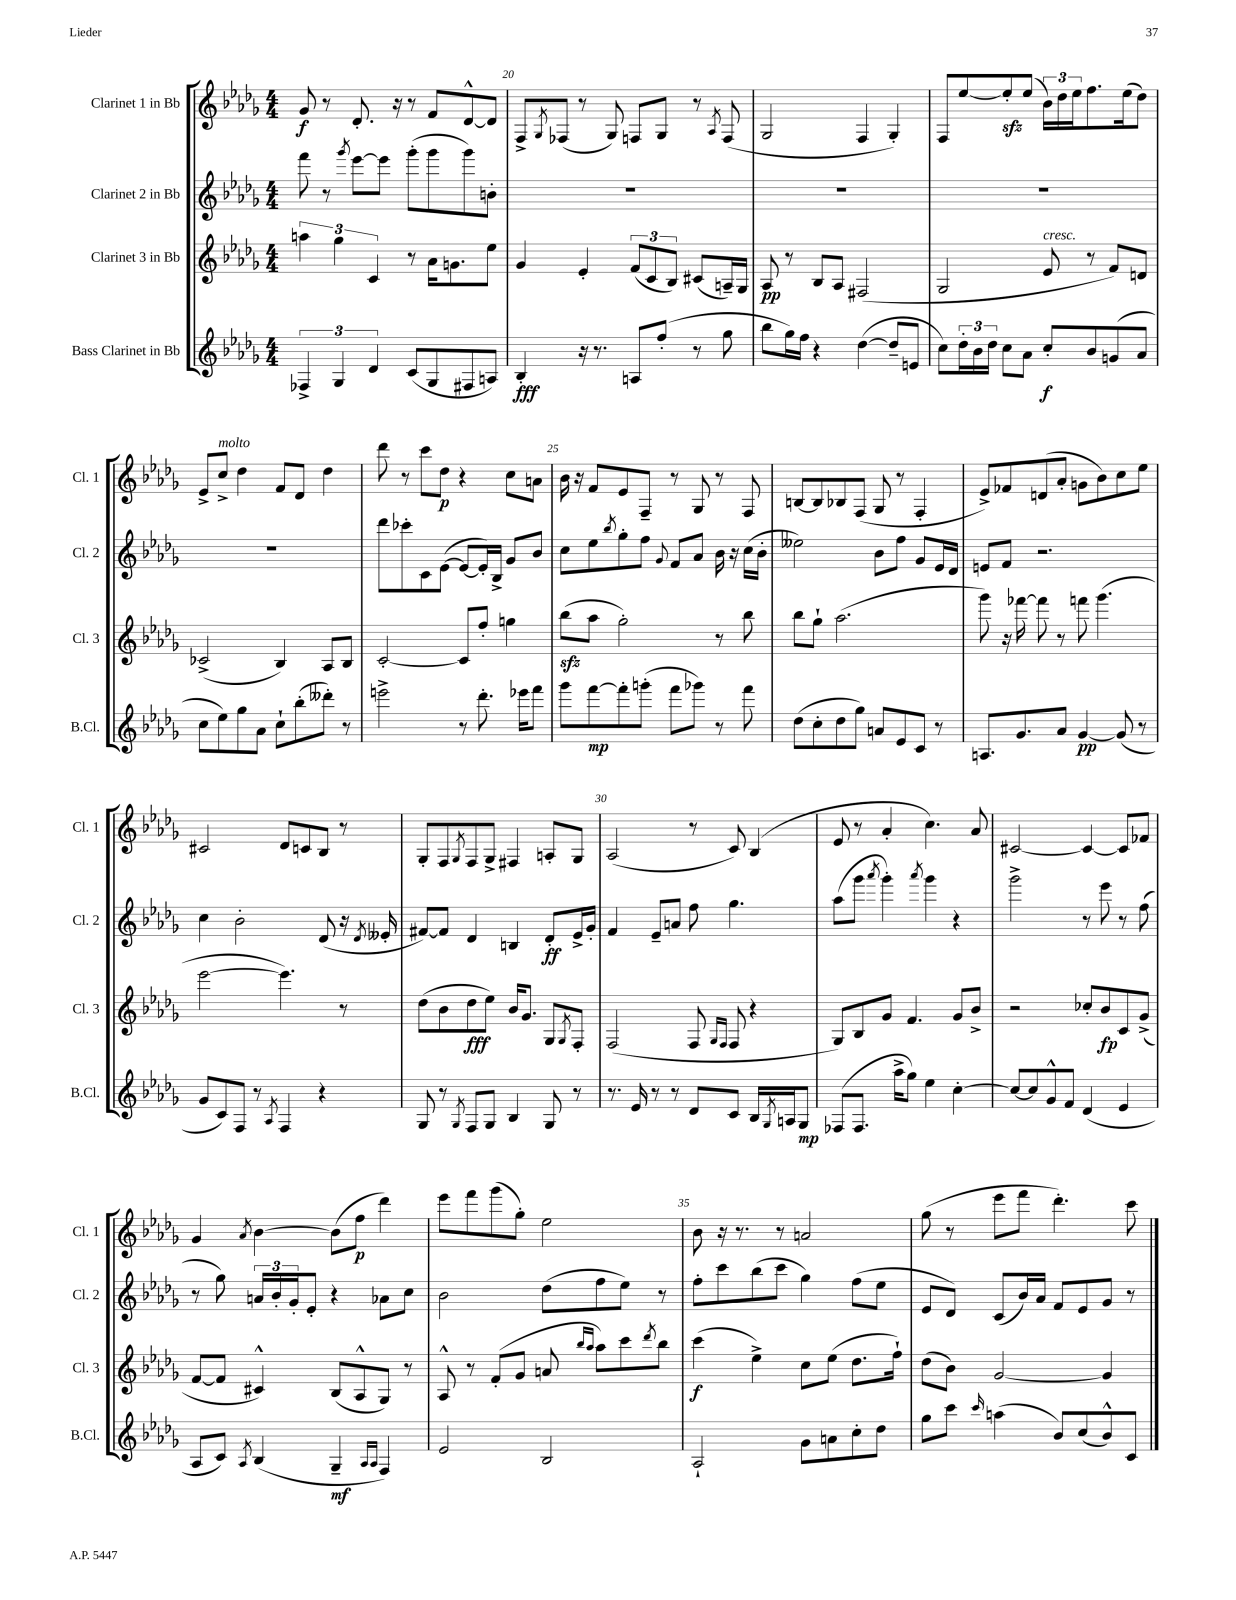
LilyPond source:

<<
\new StaffGroup <<
\new Staff = "s0" \with { instrumentName = "Clarinet 1 in Bb" shortInstrumentName = "Cl. 1" } {
    \clef treble \key des \major \numericTimeSignature \time 4/4
    ges'8\f r8 des'8.-. r16 r8 f'8 des'8~-^ des'8 |
    f8-> \acciaccatura { ges8 } fes8( r8 ges8) f8 ges8 r8 \acciaccatura { aes8 } f8( |
    ges2 f4 ges4-.) |
    f8 ees''8~ ees''8-.\sfz ees''8( \tuplet 3/2 { bes'16) des''16 ees''16 } f''8. ees''16( des''8) |
    ees'8-> c''8->^\markup { \italic "molto" } des''4 f'8 des'8 des''4 |
    des'''8 r8 c'''8 des''8\p r4 c''8 a'8 |
    bes'16 r16 f'8 ees'8 f8-- r8 ges8 r8 f8 |
    b8~ b8 bes8 f8( ges8 r8 f4-. |
    ees'8->) fes'8 d'8( aes'8-. g'8 bes'8) c''8 ees''8 |
    cis'2 des'8 c'8 bes8 r8 |
    ges8-. f8 \acciaccatura { ges8 } f8 ges8-> fis4 a8-. ges8 |
    aes2( r8 c'8) bes4( |
    ees'8 r8 aes'4-. c''4.) aes'8 |
    cis'2~ cis'4~ cis'8 fes'8 |
    ges'4 \acciaccatura { aes'8 } bes'4~ bes'8( f''8\p des'''4) |
    ees'''8 f'''8 ges'''8( ges''8-.) ees''2 |
    bes'8 r16 r8. r8 a'2 |
    ges''8( r8 ees'''8 f'''8 des'''4.-.) c'''8 \bar "|." |
}
\new Staff = "s1" \with { instrumentName = "Clarinet 2 in Bb" shortInstrumentName = "Cl. 2" } {
    \clef treble \key des \major \numericTimeSignature \time 4/4
    f'''8 r8 \acciaccatura { ges'''8 } ees'''8~ ees'''8 ges'''8-.( ges'''8 ges'''8) b'8-. |
    R1 |
    R1 |
    R1 |
    R1 |
    des'''8 ces'''8-. c'8 ees'8~( ees'8~ ees'16-.) bes16-> ges'8 bes'8 |
    c''8 ees''8 \acciaccatura { bes''8 } ges''8-. f''8 \appoggiatura { ges'8 } f'8 aes'8 bes'16 r16 c''16( bes'16-. |
    eeses''2) bes'8 f''8 ges'8 ees'16 des'16 |
    e'8 f'8 r2. |
    c''4 bes'2-. des'8( r16 \acciaccatura { des'8 } eeses'16-. |
    fis'8~) fis'8 des'4 b4 des'8-.\ff ees'16-> ges'16-. |
    f'4 ees'8-- a'8 f''8 ges''4. |
    aes''8( ges'''8 \acciaccatura { aes'''8 } ges'''4-.) \acciaccatura { aes'''8 } ges'''4 r4 |
    ges'''2-> r8 ees'''8 r8 f''8( |
    r8 ges''8) \tuplet 3/2 { a'16 bes'16-. ges'16-. } ees'8-. r4 aes'8 c''8 |
    bes'2 des''8( f''8 ees''8) r8 |
    f''8-. c'''8 bes''8( c'''8 ges''4) f''8( ees''8 |
    ees'8 des'8) c'8( bes'16) aes'16 f'8 ees'8 ges'8 r8 \bar "|." |
}
\new Staff = "s2" \with { instrumentName = "Clarinet 3 in Bb" shortInstrumentName = "Cl. 3" } {
    \clef treble \key des \major \numericTimeSignature \time 4/4
    \tuplet 3/2 { a''4 ges''4 c'4 } r8 aes'16 g'8. ees''8 |
    ges'4 ees'4-. \tuplet 3/2 { f'8( c'8 bes8) } cis'8( a16--) ges16 |
    aes8\pp r8 bes8 aes8 fis2( |
    ges2 ees'8^\markup { \italic "cresc." } r8 f'8) d'8 |
    ces'2->( bes4) aes8 bes8 |
    c'2~-. c'8 f''8-. g''4 |
    bes''8\sfz( aes''8 ges''2-.) r8 bes''8 |
    bes''8 ges''8-! aes''2.( |
    ges'''8) r16 fes'''16~ fes'''8 r8 f'''8 ges'''4.( |
    ees'''2~ ees'''4.) r8 |
    des''8( bes'8 des''8\fff ees''8) bes'16 ges'8. ges8 \acciaccatura { ges8 } f8-. |
    f2( f8 \grace { ges16 f16 } f8 r4 |
    ges8) bes8 ges'8 f'4. ges'8 bes'8-> |
    r2 ces''8-. bes'8\fp c'8 ges'8->( |
    f'8~ f'8 cis'4-^) bes8( aes8-^ ges8) r8 |
    aes8-^ r8 f'8-.( ges'8 a'8 \grace { bes''16 aes''16 } aes''8) c'''8 \acciaccatura { des'''8 } bes''8 |
    c'''4\f( ees''4->) c''8 ees''8( des''8. f''16-!) |
    des''8( bes'8) ges'2~ ges'4 \bar "|." |
}
\new Staff = "s3" \with { instrumentName = "Bass Clarinet in Bb" shortInstrumentName = "B.Cl." } {
    \clef treble \key des \major \numericTimeSignature \time 4/4
    \tuplet 3/2 { fes4-> ges4 des'4 } c'8( ges8 fis8 a8) |
    bes4-.\fff r16 r8. a8 f''8-.( r8 ges''8 |
    bes''8 ges''16) f''16 r4 des''4~( des''8-- e'8 |
    c''8) \tuplet 3/2 { des''16-. bes'16 des''16 } c''8 aes'8 c''8-.\f bes'8 g'8( aes'8 |
    c''8 ees''8) ges''8 aes'8 c''8-! bes''8-.( deses'''8-.) r8 |
    e'''2-> r8 des'''8.-. ees'''16 f'''8 |
    ges'''8 f'''8~\mp f'''8-. g'''8-.( f'''8 ges'''8) r8 f'''8 |
    des''8( c''8-. des''8 ges''8) a'8 ees'8 c'8 r8 |
    a8. ges'8. aes'8 ges'4~\pp ges'8( r8 |
    ges'8 c'8) f8 r8 \acciaccatura { aes8 } f4 r4 |
    ges8 r8 \acciaccatura { ges8 } f8 ges8 bes4 ges8 r8 |
    r8. ees'16 r8 r8 des'8 c'8 bes16 \acciaccatura { ges8 } a16 ges8\mp |
    fes8( fes8. aes''16-> ges''8) ees''4 c''4~-. |
    c''8~ c''8 ges'8-^ f'8 des'4( ees'4 |
    aes8 c'8) \acciaccatura { aes8 } bes4( ges4--\mf \grace { aes16 aes16 } f4) |
    ees'2 bes2 |
    aes2-! ges'8 a'8 c''8-. des''8 |
    ges''8 c'''8 \grace { c'''16 } a''4( bes'8) c''8( bes'8-^) c'8 \bar "|." |
}
>>
>>
\layout { \context { \Score currentBarNumber = #19 \override BarNumber.break-visibility = ##(#f #t #t) barNumberVisibility = #(every-nth-bar-number-visible 5) } }
